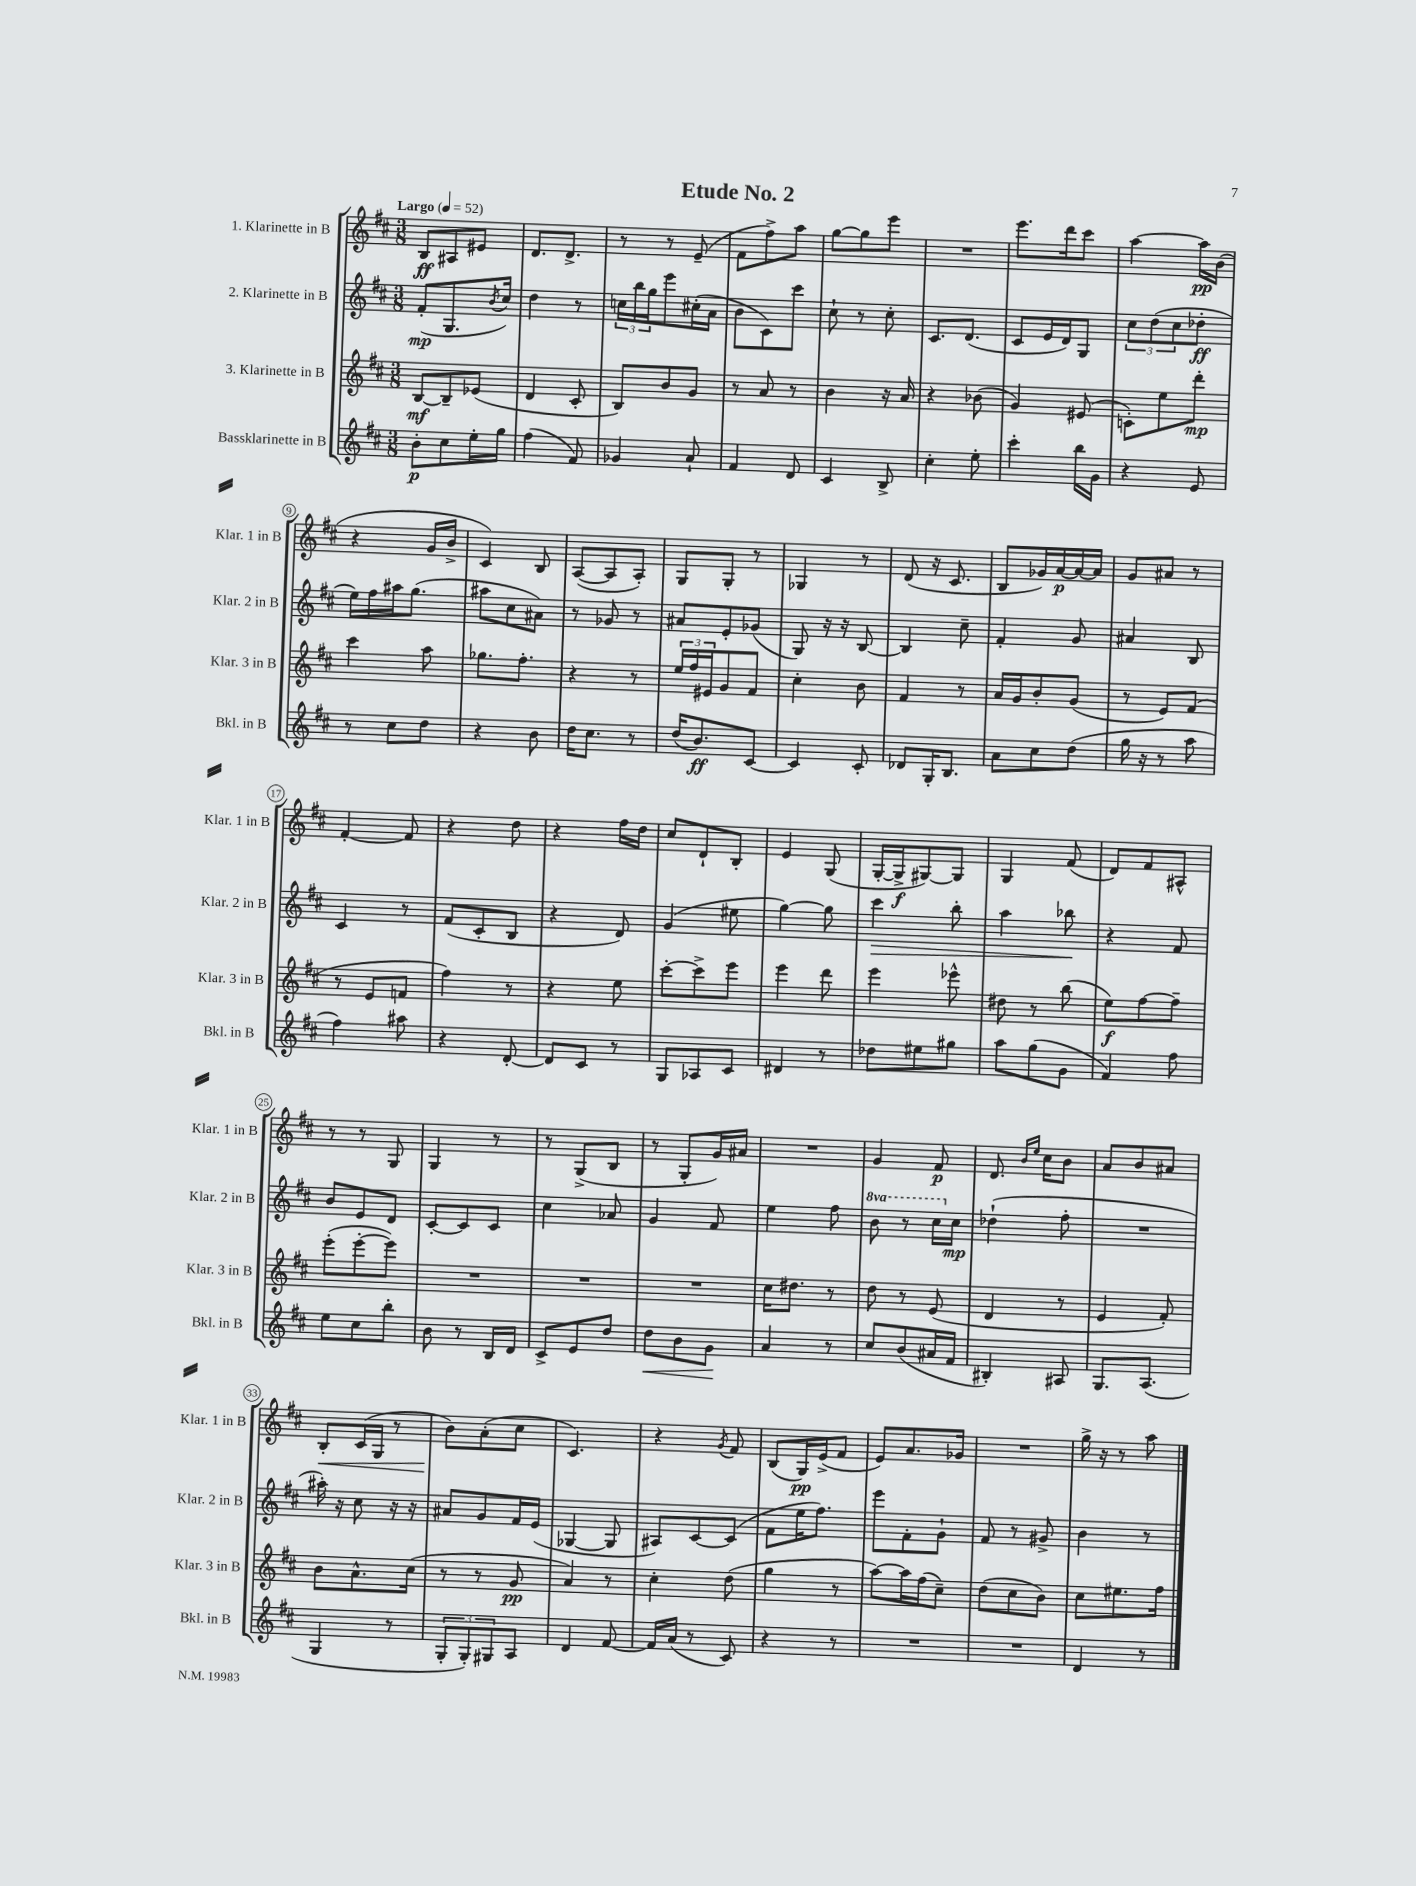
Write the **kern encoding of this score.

**kern	**dynam	**kern	**dynam	**kern	**dynam	**kern	**dynam
*part4	*part4	*part3	*part3	*part2	*part2	*part1	*part1
*staff4	*staff4	*staff3	*staff3	*staff2	*staff2	*staff1	*staff1
*I"Bassklarinette in B	*	*I"3. Klarinette in B	*	*I"2. Klarinette in B	*	*I"1. Klarinette in B	*
*I'Bkl. in B	*	*I'Klar. 3 in B	*	*I'Klar. 2 in B	*	*I'Klar. 1 in B	*
*clefG2	*	*clefG2	*	*clefG2	*	*clefG2	*
*k[f#c#]	*	*k[f#c#]	*	*k[f#c#]	*	*k[f#c#]	*
*M3/8	*	*M3/8	*	*M3/8	*	*M3/8	*
*MM52	*	*MM52	*	*MM52	*	*MM52	*
=1	=1	=1	=1	=1	=1	=1	=1
!	!	!	!	!	!	!LO:TX:a:B:t=Largo	!
8b'\L	p	[8B/L	mf	(8f#'/L	mp	8B/L	ff
8cc#\	.	8B~/]	.	8.G/	.	8A#X/	.
16ee'\L	.	(8e-X/J	.	.	.	8e#X/J	.
.	.	.	.	8qb/	.	.	.
16gg\JJ	.	.	.	16cc#/Jk)	.	.	.
=2	=2	=2	=2	=2	=2	=2	=2
(4ff#\	.	4d/	.	4dd\	.	8.d/L	.
.	.	.	.	.	.	8.d^/J	.
8f#/)	.	8c#'/	.	8r	.	.	.
=3	=3	=3	=3	=3	=3	=3	=3
4g-X/	.	8B/L)	.	24ccn\LL	.	8r	.
.	.	.	.	24bb\	.	.	.
.	.	.	.	24gg\J	.	.	.
.	.	8b/	.	8eee\	.	8r	.
8a`/	.	8g/J	.	(16cc#X'\L	.	(8e~/	.
.	.	.	.	16a\JJ	.	.	.
=4	=4	=4	=4	=4	=4	=4	=4
4f#/	.	8r	.	8b\L	.	8f#\L	.
.	.	8a/	.	8c#\)	.	8ff#^\)	.
8d/	.	8r	.	8ccc#\J	.	8aa\J	.
=5	=5	=5	=5	=5	=5	=5	=5
4c#/	.	4b\	.	8cc#`\	.	[8gg\L	.
.	.	.	.	8r	.	8gg\]	.
8B^/	.	16r	.	8cc#'\	.	8eee\J	.
.	.	16a/	.	.	.	.	.
=6	=6	=6	=6	=6	=6	=6	=6
4cc#'\	.	4r	.	8.c#/L	.	4.r	.
.	.	.	.	(8.d/J	.	.	.
8ee'\	.	(8b-X\	.	.	.	.	.
=7	=7	=7	=7	=7	=7	=7	=7
4ccc#'\	.	4g/)	.	8c#/L	.	8.eee\L	.
.	.	.	.	16e/L	.	.	.
.	.	.	.	16d/J)	.	16ddd\k	.
16bb\LL	.	(8e#X/	.	8G/J	.	8ccc#\J	.
16g\JJ	.	.	.	.	.	.	.
=8	=8	=8	=8	=8	=8	=8	=8
4r	.	8cn'\L)	.	12cc#\L	.	[4aa\	.
.	.	.	.	(12dd\	.	.	.
.	.	8ee\	.	.	.	.	.
.	.	.	.	12cc#\	.	.	.
8e/	.	8ddd'\J	mp	8dd-X'\J	ff	16aa\LL]	pp
.	.	.	.	.	.	(16b\JJ	.
!!LO:LB:g=z
=9	=9	=9	=9	=9	=9	=9	=9
8r	.	4ccc#\	.	16ee\LL)	.	4r	.
.	.	.	.	16ff#\	.	.	.
8cc#\L	.	.	.	16aa#X\J	.	.	.
.	.	.	.	(8.gg\J	.	.	.
8dd\J	.	8aa\	.	.	.	16g/LL	.
.	.	.	.	.	.	16b^/JJ	.
=10	=10	=10	=10	=10	=10	=10	=10
4r	.	8.gg-X\L	.	8aa#X\L	.	4c#/)	.
.	.	.	.	8cc#\	.	.	.
.	.	8.ff#'\J	.	.	.	.	.
8b\	.	.	.	8a#X\J)	.	8B/	.
=11	=11	=11	=11	=11	=11	=11	=11
16dd\KL	.	4r	.	8r	.	([8A/L	.
8.cc#\J	.	.	.	.	.	.	.
.	.	.	.	8g-X/	.	8A/]	.
8r	.	8r	.	8r	.	8A'/J)	.
=12	=12	=12	=12	=12	=12	=12	=12
(16dd/KL	.	24ee/LL	.	8a#X/L	.	8G/L	.
.	.	24ff#/	.	.	.	.	.
8.b/)	ff	.	.	.	.	.	.
.	.	24e#X/J	.	.	.	.	.
.	.	8g/	.	8e'/	.	8G'/J	.
[8c#/J	.	8f#/J	.	(8g-X/J	.	8r	.
=13	=13	=13	=13	=13	=13	=13	=13
4c#/]	.	4cc#'\	.	8G/)	.	4G-X/	.
.	.	.	.	16r	.	.	.
.	.	.	.	16r	.	.	.
8c#'/	.	8b\	.	[8B/	.	8r	.
=14	=14	=14	=14	=14	=14	=14	=14
8d-X/L	.	4f#/	.	4B/]	.	(8d/	.
16G'/K	.	.	.	.	.	16r	.
8.B/J	.	.	.	.	.	8.c#/	.
.	.	8r	.	8cc#~\	.	.	.
=15	=15	=15	=15	=15	=15	=15	=15
8a\L	.	16a/LL	.	4f#'/	.	8B/L	.
.	.	16g/J	.	.	.	.	.
8cc#\	.	8b'/	.	.	.	16g-X/L)	.
.	.	.	.	.	.	[16a/	p
(8dd\J	.	(8g/J	.	8g/	.	16a/_	.
.	.	.	.	.	.	16a/JJ]	.
=16	=16	=16	=16	=16	=16	=16	=16
16gg\	.	8r	.	4a#X/	.	8g/L	.
16r	.	.	.	.	.	.	.
8r	.	8e/L)	.	.	.	8a#X/J	.
8aa\	.	(8f#/J	.	8B/	.	8r	.
!!LO:LB:g=z
=17	=17	=17	=17	=17	=17	=17	=17
4ff#\)	.	8r	.	4c#/	.	[4f#'/	.
.	.	8e/L	.	.	.	.	.
8aa#X\	.	8fn/J	.	8r	.	8f#/]	.
=18	=18	=18	=18	=18	=18	=18	=18
4r	.	4ff#\)	.	(8f#/L	.	4r	.
.	.	.	.	8c#'/	.	.	.
[8d'/	.	8r	.	8B/J	.	8dd\	.
=19	=19	=19	=19	=19	=19	=19	=19
8d/L]	.	4r	.	4r	.	4r	.
8c#/J	.	.	.	.	.	.	.
8r	.	8ee\	.	8d/)	.	16ff#\LL	.
.	.	.	.	.	.	16dd\JJ	.
=20	=20	=20	=20	=20	=20	=20	=20
8G/L	.	[8ccc#'\L	.	(4g/	.	8cc#/L	.
8A-X/	.	8ccc#^\]	.	.	.	8d`/	.
8c#/J	.	8eee\J	.	8ee#X\	.	8B'/J	.
=21	=21	=21	=21	=21	=21	=21	=21
4d#X/	.	4eee\	.	[4gg\)	.	4e/	.
8r	.	8ddd\	.	8gg\]	.	(8G/	.
=22	=22	=22	=22	=22	=22	=22	=22
!	!	!	!	!	!LO:HP:b	!	!
8dd-X\L	.	4eee\	.	4ccc#\	>	[16G'/LL	.
.	.	.	.	.	.	16G^/J]	f
8ee#X\	.	.	.	.	.	[8G#X/)	.
8gg#X\J	.	8eee-X^^\	.	8bb'\	.	8G#/J]	.
=23	=23	=23	=23	=23	=23	=23	=23
8aa\L	.	8dd#X\	.	4aa\	.	4G/	.
(8gg\	.	8r	.	.	.	.	.
8g\J	.	(8bb\	.	8bb-X\	.	(8f#/	.
.	.	.	.	.	]	.	.
=24	=24	=24	=24	=24	=24	=24	=24
4f#/)	.	8ee\L)	f	4r	.	8d/L)	.
.	.	[8ff#\	.	.	.	8f#/	.
8ff#\	.	8ff#~\J]	.	8f#/	.	8A#X^^/J	.
!!LO:LB:g=z
=25	=25	=25	=25	=25	=25	=25	=25
8ee\L	.	(8eee'\L	.	8b/L	.	8r	.
8cc#\	.	[8eee'\	.	8e/	.	8r	.
8bb'\J	.	8eee\J])	.	8d/J	.	8G/	.
=26	=26	=26	=26	=26	=26	=26	=26
8b\	.	4.r	.	[8c#'/L	.	4G/	.
8r	.	.	.	8c#/]	.	.	.
16B/LL	.	.	.	8c#/J	.	8r	.
16d/JJ	.	.	.	.	.	.	.
=27	=27	=27	=27	=27	=27	=27	=27
8c#^/L	.	4.r	.	4cc#\	.	8r	.
8e/	.	.	.	.	.	(8G^/L	.
8dd/J	.	.	.	8a-X/	.	8B/J	.
=28	=28	=28	=28	=28	=28	=28	=28
!	!LO:HP:b	!	!	!	!	!	!
8dd\L	<	4.r	.	4g/	.	8r	.
8b\	.	.	.	.	.	8G'/L	.
8g\J	.	.	.	8f#/	.	16g/L)	.
.	.	.	.	.	.	16a#X/JJ	.
.	[	.	.	.	.	.	.
=29	=29	=29	=29	=29	=29	=29	=29
4a/	.	16cc#\KL	.	4ee\	.	4.r	.
.	.	8.dd#X\J	.	.	.	.	.
8r	.	8r	.	8ff#\	.	.	.
=30	=30	=30	=30	=30	=30	=30	=30
*	*	*	*	*8va	*	*	*
8cc#/L	.	8dd\	.	8bb\	.	4g/	.
(8b/	.	8r	.	8r	.	.	.
16a#X/L	.	(8e/	.	16ccc#\LL	.	8f#/	p
*	*	*	*	*X8va	*	*	*
16f#/JJ	.	.	.	16cc#\JJ	mp	.	.
=31	=31	=31	=31	=31	=31	=31	=31
4B#X'/)	.	4d/	.	(4dd-X`\	.	8.d/	.
.	.	.	.	.	.	16qqb/LL	.
.	.	.	.	.	.	16qqee/JJ	.
.	.	.	.	.	.	16cc#\KL	.
8A#X/	.	8r	.	8ff#'\	.	8b\J	.
=32	=32	=32	=32	=32	=32	=32	=32
8.G/L	.	4e/	.	4.r	.	8a/L	.
.	.	.	.	.	.	8b/	.
(8.A/J	.	.	.	.	.	.	.
.	.	8f#'/)	.	.	.	8a#X/J	.
!!LO:LB:g=z
=33	=33	=33	=33	=33	=33	=33	=33
!	!	!	!	!	!	!	!LO:HP:b
4G/	.	8b\L	.	16aa#X'\)	.	8B'/L	<
.	.	.	.	16r	.	.	.
.	.	8.a^^\	.	8cc#\	.	(16c#/L	.
.	.	.	.	.	.	16G/JJ	.
8r	.	.	.	16r	.	8r	.
.	.	(16cc#\Jk	.	16r	.	.	.
=34	=34	=34	=34	=34	=34	=34	=34
12G'/L	.	8r	.	8a#X/L	.	8b\L)	.
12G'/)	.	.	.	.	.	.	.
.	.	8r	.	8g/	.	(8a'\	[
12G#X/	.	.	.	.	.	.	.
8A/J	.	8g/	pp	16f#/L	.	8cc#\J	.
.	.	.	.	(16e/JJ	.	.	.
=35	=35	=35	=35	=35	=35	=35	=35
4d/	.	4a/)	.	[4G-X/	.	4.c#/)	.
[8f#/	.	8r	.	8G-/]	.	.	.
=36	=36	=36	=36	=36	=36	=36	=36
16f#/LL]	.	4cc#'\	.	8A#X/L)	.	4r	.
(16a/JJ	.	.	.	.	.	.	.
8r	.	.	.	[8c#/	.	.	.
.	.	.	.	.	.	8qg/	.
8c#/)	.	(8dd\	.	(8c#/J]	.	8f#/	.
=37	=37	=37	=37	=37	=37	=37	=37
4r	.	4gg\	.	8f#\L	.	(8B/L	.
.	.	.	.	16ee\K	.	16G/L)	pp
.	.	.	.	8.ff#\J)	.	(16e^/J	.
8r	.	8r	.	.	.	8f#/J	.
=38	=38	=38	=38	=38	=38	=38	=38
4.r	.	[8aa\L)	.	8eee\L	.	8e/L)	.
.	.	16aa\L]	.	8f#'\	.	8.a/	.
.	.	(16ff#\J	.	.	.	.	.
.	.	8cc#~\J)	.	8g`\J	.	.	.
.	.	.	.	.	.	16g-X/Jk	.
=39	=39	=39	=39	=39	=39	=39	=39
4.r	.	(8dd\L	.	8f#/	.	4.r	.
.	.	8cc#\	.	8r	.	.	.
.	.	8b\J)	.	8g#X^/	.	.	.
=40	=40	=40	=40	=40	=40	=40	=40
4d/	.	8cc#\L	.	4b\	.	16gg^\	.
.	.	.	.	.	.	16r	.
.	.	8.ee#X\	.	.	.	8r	.
8r	.	.	.	8r	.	8aa\	.
.	.	16ff#\Jk	.	.	.	.	.
==	==	==	==	==	==	==	==
*-	*-	*-	*-	*-	*-	*-	*-
